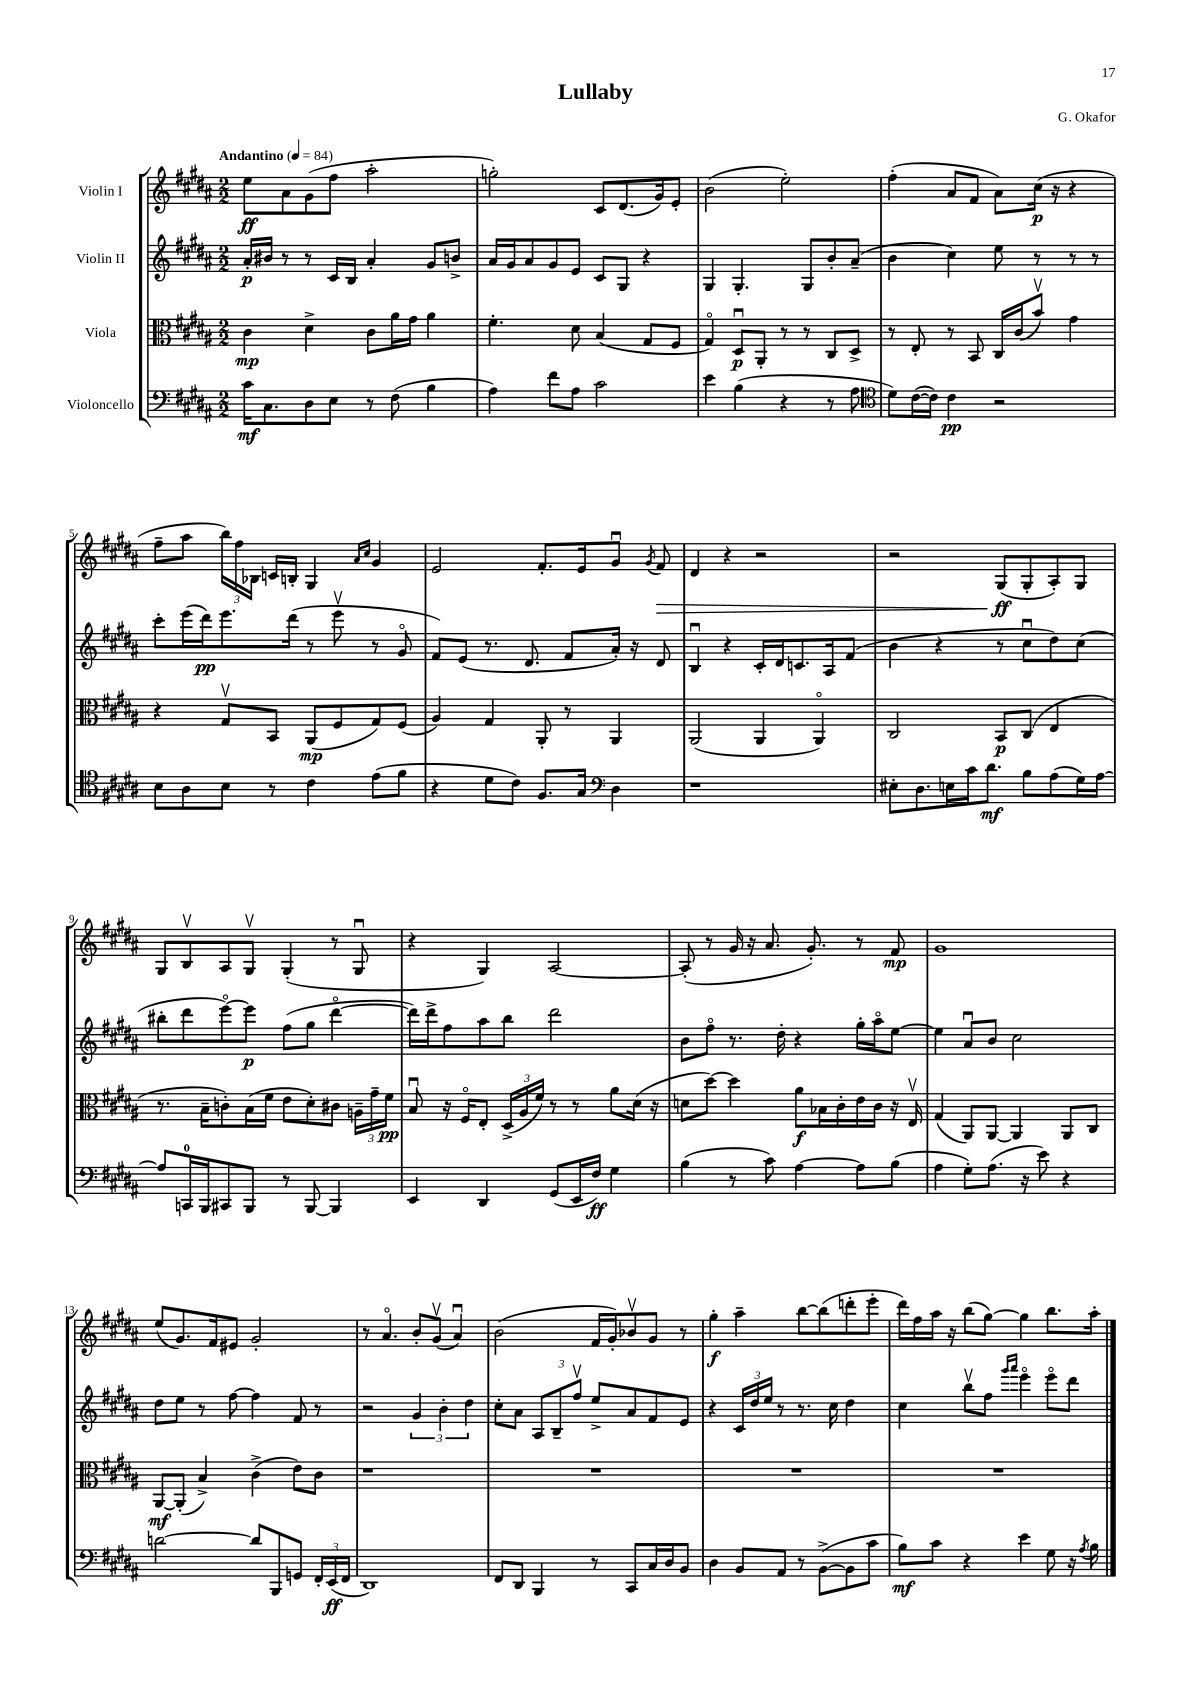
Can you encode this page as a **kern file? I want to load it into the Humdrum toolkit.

**kern	**kern	**kern	**kern
*staff4	*staff3	*staff2	*staff1
*clefF4	*clefC3	*clefG2	*clefG2
*k[f#c#g#d#a#]	*k[f#c#g#d#a#]	*k[f#c#g#d#a#]	*k[f#c#g#d#a#]
*M2/2	*M2/2	*M2/2	*M2/2
*MM84	*MM84	*MM84	*MM84
16c#	4c#	16a#'	8ee
8.C#	.	16b#	.
.	.	8r	8a#
8D#	4d#^	8r	(8g#
8E	.	16c#	8ff#
.	.	16B	.
8r	8c#	4a#'	2aa#'
(8F#	16a#	.	.
.	16g#	.	.
4B	4a#	8g#	.
.	.	8b^	.
=	=	=	=
4A#)	4.f#'	16a#	2gg')
.	.	16g#	.
.	.	8a#	.
8f#	.	8g#	.
8A#	8d#	8e	.
2c#	(4B	8c#	8c#
.	.	8G#	(8.d#
.	8G#	4r	.
.	.	.	16g#)
.	8F#	.	8e'
=	=	=	=
4e	4G#o)	4G#	(2b
(4B	8D#u	4.G#'	.
.	8AA#'	.	.
4r	8r	.	2ee')
.	8r	8G#	.
8r	8C#	8b'	.
8A#	8D#^	(8a#~	.
=	=	=	=
*clefC4	*	*	*
8d#)	8r	4b	(4ff#'
([16c#	8E'	.	.
16c#])	.	.	.
4c#	8r	4cc#)	8a#
.	8BB	.	8f#
2r	16C#	8ee	8a#)
.	(16c#	.	.
.	8bv)	8r	(16cc#
.	.	.	16r
.	4g#	8r	4r
.	.	8r	.
=	=	=	=
8B	4r	8ccc#'	8ff#~
8A#	.	(16eee	8aa#
.	.	16ddd#)	.
8B	8G#v	8.eee	24bb)
.	.	.	24ff#
.	.	.	24B-
8r	8BB	.	16c
.	.	(16ddd#	16B'
4c#	(8AA#	8r	4G#
.	8F#	8eeev	.
.	.	.	16qqa#
.	.	.	16qqcc#
(8e	8G#)	8r	4g#
8f#	(8F#	8g#o	.
=	=	=	=
4r	4A#)	8f#)	2e
.	.	(8e	.
8d#	4G#	8.r	.
8c#)	.	.	.
.	.	8.d#	.
8.F#	8AA#'	.	8.f#'
.	8r	8f#	.
16G#	.	.	16e
*clefF4	*	*	*
4D#	4AA#	16a#')	8g#u
.	.	16r	.
.	.	.	8qg#
.	.	8d#	8f#
=	=	=	=
1r	(2AA#	4Bu	4d#
.	.	4r	4r
.	4AA#	16c#'	2r
.	.	16d#	.
.	.	8.c	.
.	4AA#o)	.	.
.	.	16A#	.
.	.	(8f#	.
=	=	=	=
8E#'	2C#	4b	2r
8.D#	.	.	.
.	.	4r	.
16E	.	.	.
16c#	.	.	.
8.d#	.	.	.
.	8BB	8r	(8G#
8B	(8C#	8cc#u	8G#'
(8A#	4E	8dd#)	8A#')
16G#)	.	(8cc#	8G#
[16A#	.	.	.
=	=	=	=
8A#]	8.r	8bb#'	8G#
16CC	.	8ddd#	8Bv
16BBB	16B~	.	.
8CC#	8c')	[8eeeo)	8A#
8BBB	(16B	8eee]	8G#v
.	16f#	.	.
8r	8e	(8ff#	(4G#'
[8BBB	8d#')	8gg#	.
4BBB]	8c#	[4ddd#o	8r
.	24A~	.	8G#u
.	24g#~	.	.
.	24f#	.	.
=	=	=	=
4EE	8Bu	16ddd#])	4r
.	.	16ddd#^	.
.	16r	8ff#	.
.	16F#o	.	.
4DD#	8E'	8aa#	4G#)
.	(24D#^	8bb	.
.	24A#	.	.
.	24f#)	.	.
(8GG#	8r	2ddd#	[2A#
16EE	8r	.	.
16F#)	.	.	.
4G#	8a#	.	.
.	(16d#	.	.
.	16r	.	.
=	=	=	=
(4B	8d	8b	(8A#']
.	[8dd#)	8ff#o	8r
8r	4dd#]	8.r	16g#
.	.	.	16r
8c#)	.	.	8.a#
.	.	16dd#'	.
[4A#	8a#	4r	.
.	.	.	8.g#')
.	16B-	.	.
.	16c#'	.	.
8A#]	16e	16gg#'	8r
.	16c#	16aa#o	.
(8B	16r	[8ee	8f#
.	16Ev	.	.
=	=	=	=
4A#	(4G#	4ee]	1g#
8G#')	8AA#)	8a#u	.
(8.A#	[8AA#	8b	.
.	4AA#]	2cc#	.
16r	.	.	.
8e)	.	.	.
4r	8AA#	.	.
.	8C#	.	.
=	=	=	=
[2d	[8AA#	8dd#	(8ee
.	(8AA#']	8ee	8.g#)
.	4B^)	8r	.
.	.	.	16f#
.	.	[8ff#	8e#
8d]	(4c#^	4ff#]	2g#'
8BBB	.	.	.
8GG	8e)	8f#	.
24FF#'	8c#	8r	.
(24EE	.	.	.
24FF#	.	.	.
=	=	=	=
1DD#)	1r	2r	8r
.	.	.	4.a#o
.	.	6g#	8b'
.	.	.	(8g#v
.	.	6b'	.
.	.	.	4a#u)
.	.	6dd#	.
=	=	=	=
8FF#	1r	8cc#'	(2b
8DD#	.	8a#	.
4BBB	.	12A#	.
.	.	12B~	.
.	.	12ff#v	.
8r	.	8ee^	16f#
.	.	.	16g#')
8CC#	.	8a#	8b-v
16C#	.	8f#	8g#
16D#	.	.	.
8BB	.	8e	8r
=	=	=	=
4D#	1r	4r	4gg#'
8BB	.	24c#	4aa#~
.	.	24dd#	.
.	.	24ee	.
8AA#	.	8r	.
8r	.	8.r	[8bb
([8BB^	.	.	(8bb]
.	.	16cc#	.
8BB]	.	4dd#	8ddd'
8c#	.	.	8eee'
=	=	=	=
8B)	1r	4cc#	16ddd#)
.	.	.	16ff#
8c#	.	.	16aa#
.	.	.	16r
4r	.	8bbv	(8bb
.	.	8ff#	[8gg#)
.	.	16qqggg#	.
.	.	16qqaaa#	.
4e	.	4eeeo	4gg#]
8G#	.	8eeeo	8.bb
16r	.	8ddd#	.
8qA#	.	.	.
16B	.	.	16aa#'
==	==	==	==
*-	*-	*-	*-
